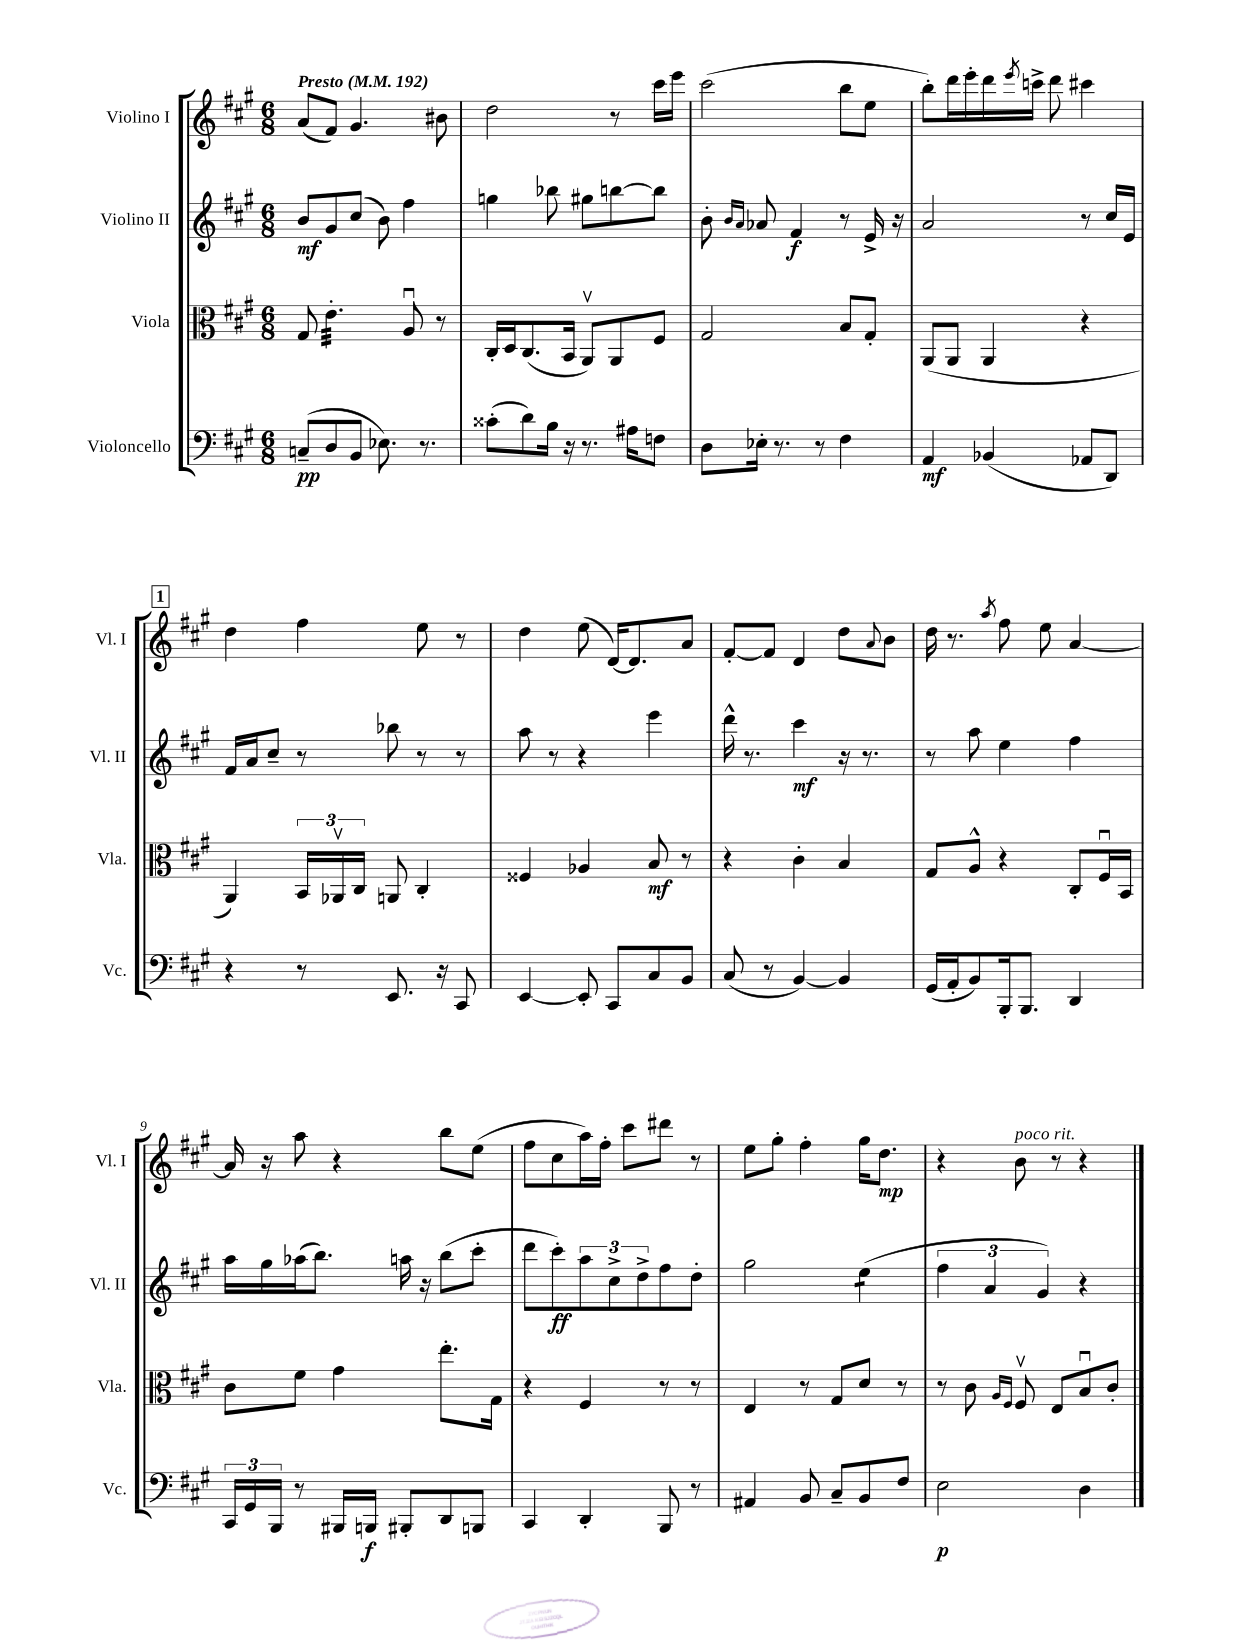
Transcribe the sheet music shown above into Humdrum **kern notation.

**kern	**kern	**kern	**kern
*staff4	*staff3	*staff2	*staff1
*clefF4	*clefC3	*clefG2	*clefG2
*k[f#c#g#]	*k[f#c#g#]	*k[f#c#g#]	*k[f#c#g#]
*M6/8	*M6/8	*M6/8	*M6/8
*MM192	*MM192	*MM192	*MM192
(8C~/L	8G#/	8b/L	(8a/L
8D/	4.e'\	8g#/	8f#/J)
8BB/J	.	(8cc#/J	4.g#/
8.E-\)	.	8b\)	.
.	8Au/	4ff#\	.
8.r	.	.	.
.	8r	.	8b#\
=	=	=	=
(8c##'\L	16C#'/LL	4gg\	2dd\
.	16D/J	.	.
8d\)	(8.C#/	.	.
16B\Jk	.	8bb-\	.
16r	16BB/Jk	.	.
8.r	8AAv/L)	8gg#\L	.
.	8AA/	[8bb\	8r
16A#\LK	.	.	.
8F\J	8F#/J	8bb\]J	16ccc#\LL
.	.	.	16eee\JJ
=	=	=	=
8D\L	2G#/	8b'\	(2ccc#\
.	.	16qqb/LL	.
.	.	16qqa/JJ	.
16E-'\Jk	.	8a-/	.
8.r	.	.	.
.	.	4f#/	.
8r	.	.	.
4F#\	8B/L	8r	8bb\L
.	8G#'/J	16e^/	8ee\J
.	.	16r	.
=	=	=	=
4AA/	(8AA/L	2a/	8bb'\L)
.	8AA/J	.	16ddd\L
.	.	.	16eee'\
(4BB-/	4AA/	.	16ddd\
.	.	.	8qeee/
.	.	.	16ccc^\JJ
.	.	.	8ddd\
8AA-/L	4r	8r	4ccc#\
8DD/J)	.	16cc#/LL	.
.	.	16e/JJ	.
=	=	=	=
4r	4AA/)	16f#/LL	4dd\
.	.	16a/J	.
.	.	8cc#~/J	.
8r	24BB/LL	8r	4ff#\
.	24AA-v/	.	.
.	24C#/JJ	.	.
8.EE/	8AA/	8bb-\	.
.	4C#'/	8r	8ee\
16r	.	.	.
8CC#/	.	8r	8r
=	=	=	=
[4EE/	4F##/	8aa\	4dd\
.	.	8r	.
8EE'/]	4A-/	4r	(8ee\
8CC#/L	.	.	[16d/LK)
.	.	.	8.d/]
8C#/	8B/	4eee\	.
8BB/J	8r	.	8a/J
=	=	=	=
(8C#/	4r	16ddd^^\	[8f#'/L
.	.	8.r	.
8r	.	.	8f#/]J
[4BB/)	4c#'\	4ccc#\	4d/
4BB/]	4B/	16r	8dd\L
.	.	8.r	.
.	.	.	8qqa/
.	.	.	8b\J
=	=	=	=
(16GG#/LL	8G#/L	8r	16dd\
16AA'/J	.	.	8.r
8BB/)	8A^^/J	8aa\	.
.	.	.	8qaa/
16BBB'/k	4r	4ee\	8ff#\
8.BBB/J	.	.	.
.	.	.	8ee\
4DD/	8C#'/L	4ff#\	[4a/
.	16F#u/L	.	.
.	16BB/JJ	.	.
=	=	=	=
24CC#/LL	8c#\L	16aa\LL	16a/]
24GG#/	.	.	.
.	.	16gg#\	16r
24BBB/JJ	.	.	.
8r	8f#\J	(16aa-\J	8aa\
.	.	8.bb\J)	.
16BBB#/LL	4g#\	.	4r
16BBB/JJ	.	.	.
8BBB#'/L	.	16aa\	.
.	.	16r	.
8DD/	8.ee'\L	(8bb\L	8bb\L
8BBB/J	.	8ccc#'\J	(8ee\J
.	16G#\Jk	.	.
=	=	=	=
4CC#/	4r	8ddd\L	8ff#\L
.	.	8ccc#'\)	8cc#\
4DD'/	4F#/	12aa\	16aa\L)
.	.	.	16ff#'\JJ
.	.	12cc#^\	.
.	.	.	8ccc#\L
.	.	12dd^\	.
8BBB/	8r	8ff#\	8ddd#\J
8r	8r	8dd'\J	8r
=	=	=	=
4AA#/	4E/	2gg#\	8ee\L
.	.	.	8gg#'\J
8BB/	8r	.	4ff#'\
8C#~/L	8G#/L	.	.
8BB/	8d/J	(4ee\	16gg#\LK
.	.	.	8.dd\J
8F#/J	8r	.	.
=	=	=	=
2E\	8r	6ff#\	4r
.	8c#\	.	.
.	.	6a/	.
.	16qqA/LL	.	.
.	16qqF#/JJ	.	.
.	8F#v/	.	8b\
.	.	6g#/)	.
.	8E/L	.	8r
4D\	8Bu/	4r	4r
.	8c#'/J	.	.
==	==	==	==
*-	*-	*-	*-
